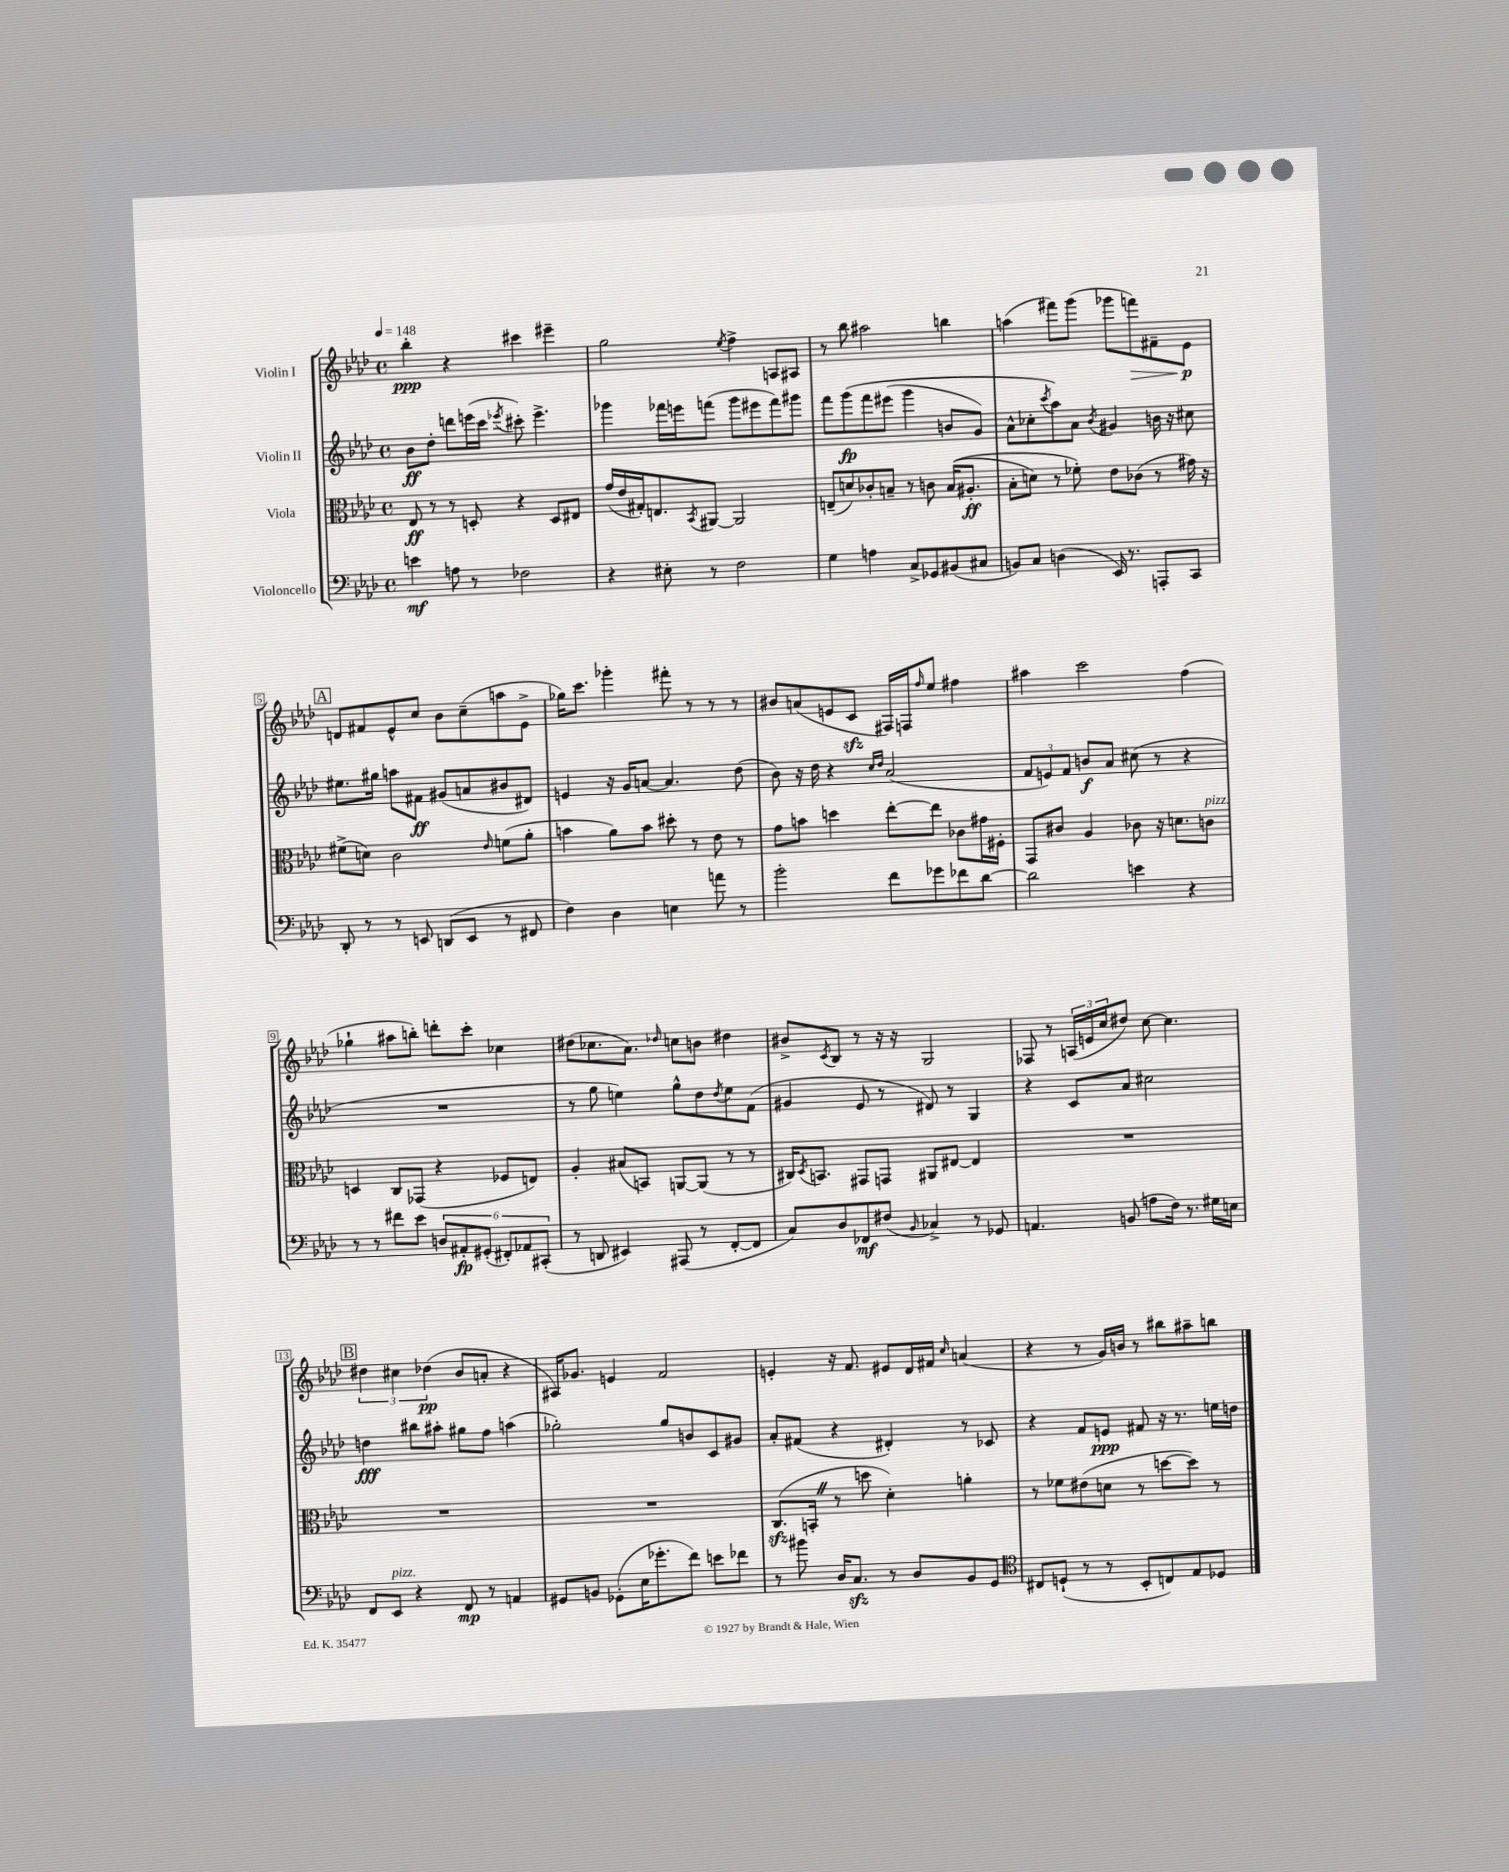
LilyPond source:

<<
\new StaffGroup <<
\new Staff = "s0" \with { instrumentName = "Violin I" } {
    \clef treble \key aes \major \defaultTimeSignature \time 4/4 \tempo 4 = 148
    bes''4-.\ppp r4 cis'''4 eis'''4-- |
    g''2 \acciaccatura { ees''8 } f''4-> a8 ais8 |
    r8 bes''8 ais''2 b''4 |
    a''4( fis'''8) g'''8( ges'''8 f'''8\>) fis'8-- ees'8\p\! |
    \mark \markup { \box "A" } d'8 fis'8 ees'8-^ c''8 bes'8 c''8--( a''8 ees'8-> |
    ges''16) c'''8. ges'''4-. fis'''8-. r8 r8 r8 |
    bis'8 a'8( e'8 c'8\sfz fis16) f16 \grace { f''16 } ees''8 fis''4 |
    ais''4 c'''2 f''4( |
    ges''4-! ais''8 b''8-.) d'''8-. c'''8-. ces''4 |
    dis''8( ces''8. aes'8.) \grace { des''16 } c''8 b'8 dis''4 |
    bis'8-> \acciaccatura { c'8 } bes8 r8 r16 r16 g2 |
    fes8 r8 \tuplet 3/2 { a16( e'16 c''16 } dis''8) c''8~ c''4. |
    \mark \markup { \box "B" } \tuplet 3/2 { dis''4 cis''4 des''4\pp( } bes'8 a'8-. r4 |
    ais16) ges'8. e'4 f'2 |
    e'4-. r16 f'8. eis'8 des'16 fis'16 \grace { c''16 } a'4( |
    r4 r8 g'16) b'16 r8 bis''8 ais''8-- b''8 \bar "|." |
}
\new Staff = "s1" \with { instrumentName = "Violin II" } {
    \clef treble \key aes \major \defaultTimeSignature \time 4/4
    bes'8\ff des''8-. d'''8 e'''16( c'''16 \acciaccatura { ees'''8 } cis'''8-.) ees'''4.-> |
    ges'''4 fes'''16 e'''16 f'''8( ges'''8 eis'''8 f'''8) gis'''8 |
    f'''8 g'''8\fp\( f'''8 eis'''8( g'''4 b'8 g'8) |
    aes'8-^ ces''8-. \acciaccatura { c'''8 } aes''8\) aes'8 \acciaccatura { bes'8 } gis'4 b'16 r16 cis''8 |
    \mark \markup { \box "A" } eis''8. gis''16 a''8 fis'8\ff gis'8( a'8 bis'8 dis'8) |
    e'4 r16 g'16 a'8~ a'4. des''8( |
    bes'8) r16 des''16 r4 \grace { c''16 des''16 } aes'2( |
    \tuplet 3/2 { f'8 e'8) f'8 } b'8\f aes'8 cis''8( r8 r4 |
    R1 |
    r8 g''8 e''4) g''8-^ des''8 \acciaccatura { des''8 } e''8 f'8( |
    gis'4 ees'8 r8 dis'8) r8 g4 |
    r4 c'8 aes'8 cis''2 |
    \mark \markup { \box "B" } d''4\fff bis''8 ais''8-. gis''8 f''8 a''4( |
    ges''2-.) ges''8 b'8 c'8 gis'8 |
    aes'8-. fis'8( r4 dis'4-.) r8 ces'8 |
    r4 f'8 e'8\ppp fis'8 r16 r8. e''16 d''16 \bar "|." |
}
\new Staff = "s2" \with { instrumentName = "Viola" } {
    \clef alto \key aes \major \defaultTimeSignature \time 4/4
    ees8\ff r8 r8 d8-. r4 d8 eis8 |
    g'16( ees'16 gis16-.) e8. \acciaccatura { bes,8 } ais,8~ ais,2 |
    e8--( d'8) ces'8-. b8-- r8 c'8 b16(\( ais8.-.\ff |
    bes8-. d'8) r8 fes'8-.\) ees'8 ces'8( r8 gis'16) r16 |
    \mark \markup { \box "A" } fis'8->( d'8) c'2 \grace { ees'16 } f'8( aes'8-. |
    b'4 aes'8) b'8 dis''8-. r8 ees'8 r8 |
    g'8 b'8 d''4 ees''8~-. ees''8 ces'8 gis'16 fis16-. |
    g,8 cis'8 aes4 ces'8 r16 d'8. c'8^\markup { \italic "pizz." } |
    d4 c8 ges,8( r4 fes8 e8) |
    aes4-. bis8( b,8) a,8~ a,8( r8 r8 |
    cis16) \acciaccatura { des8 } b,8. gis,8 g,8 ais,8 eis8~ eis4 |
    R1 |
    \mark \markup { \box "B" } R1 |
    R1 |
    c8.\sfz( b,16-. \once \override BreathingSign.text = \markup { \musicglyph "scripts.caesura.straight" } \breathe r8 d''8 des'4-.) a'4-. |
    r8 fes'8 eis'8( d'8 r8 d''8~ d''8) r8 \bar "|." |
}
\new Staff = "s3" \with { instrumentName = "Violoncello" } {
    \clef bass \key aes \major \defaultTimeSignature \time 4/4
    e'4\mf a8 r8 fes2 |
    r4 eis8-. r8 f2 |
    g4 a4 c8-> ges,8 bis,8( cis8 |
    b,8) c8 d4( ees,16) r8. a,,8-. c,8 |
    \mark \markup { \box "A" } des,8-. r8 r8 e,8 d,8( e,8 r8 fis,8 |
    f4) des4 e4 a'8 r8 |
    bes'2-. f'8 ges'8 fes'8 des'8~ |
    des'2 e'4 r4 |
    r8 r8 fis'8 ees'8 \tuplet 6/4 { d8 ais,8-.\fp gis,8-.( fis,8-.) aes,8 cis,8-.( } |
    r8 d,8 eis,4) ais,,8( r8 f,8~-. f,8 |
    c8) des8 fes,8\mf fis8( \grace { bes,16 } ces4->) r8 ges,8 |
    a,4. b,8( a8 f16) r8. gis16 e16 |
    \mark \markup { \box "B" } f,8 ees,8^\markup { \italic "pizz." } r4 f,8\mp r8 a,4 |
    gis,8 b,8 ges,8-.( ees16 ges'8.-. f'8) e'8 fes'8 |
    r8 bis'8 des16 c8.\sfz r8 des8 bes,8 g,8 |
    \clef tenor cis8 d8-!( r8 r8 bes,8-. c8) ees8 des8 \bar "|." |
}
>>
>>
\layout { \context { \Score \override BarNumber.stencil = #(make-stencil-boxer 0.1 0.3 ly:text-interface::print) } }
